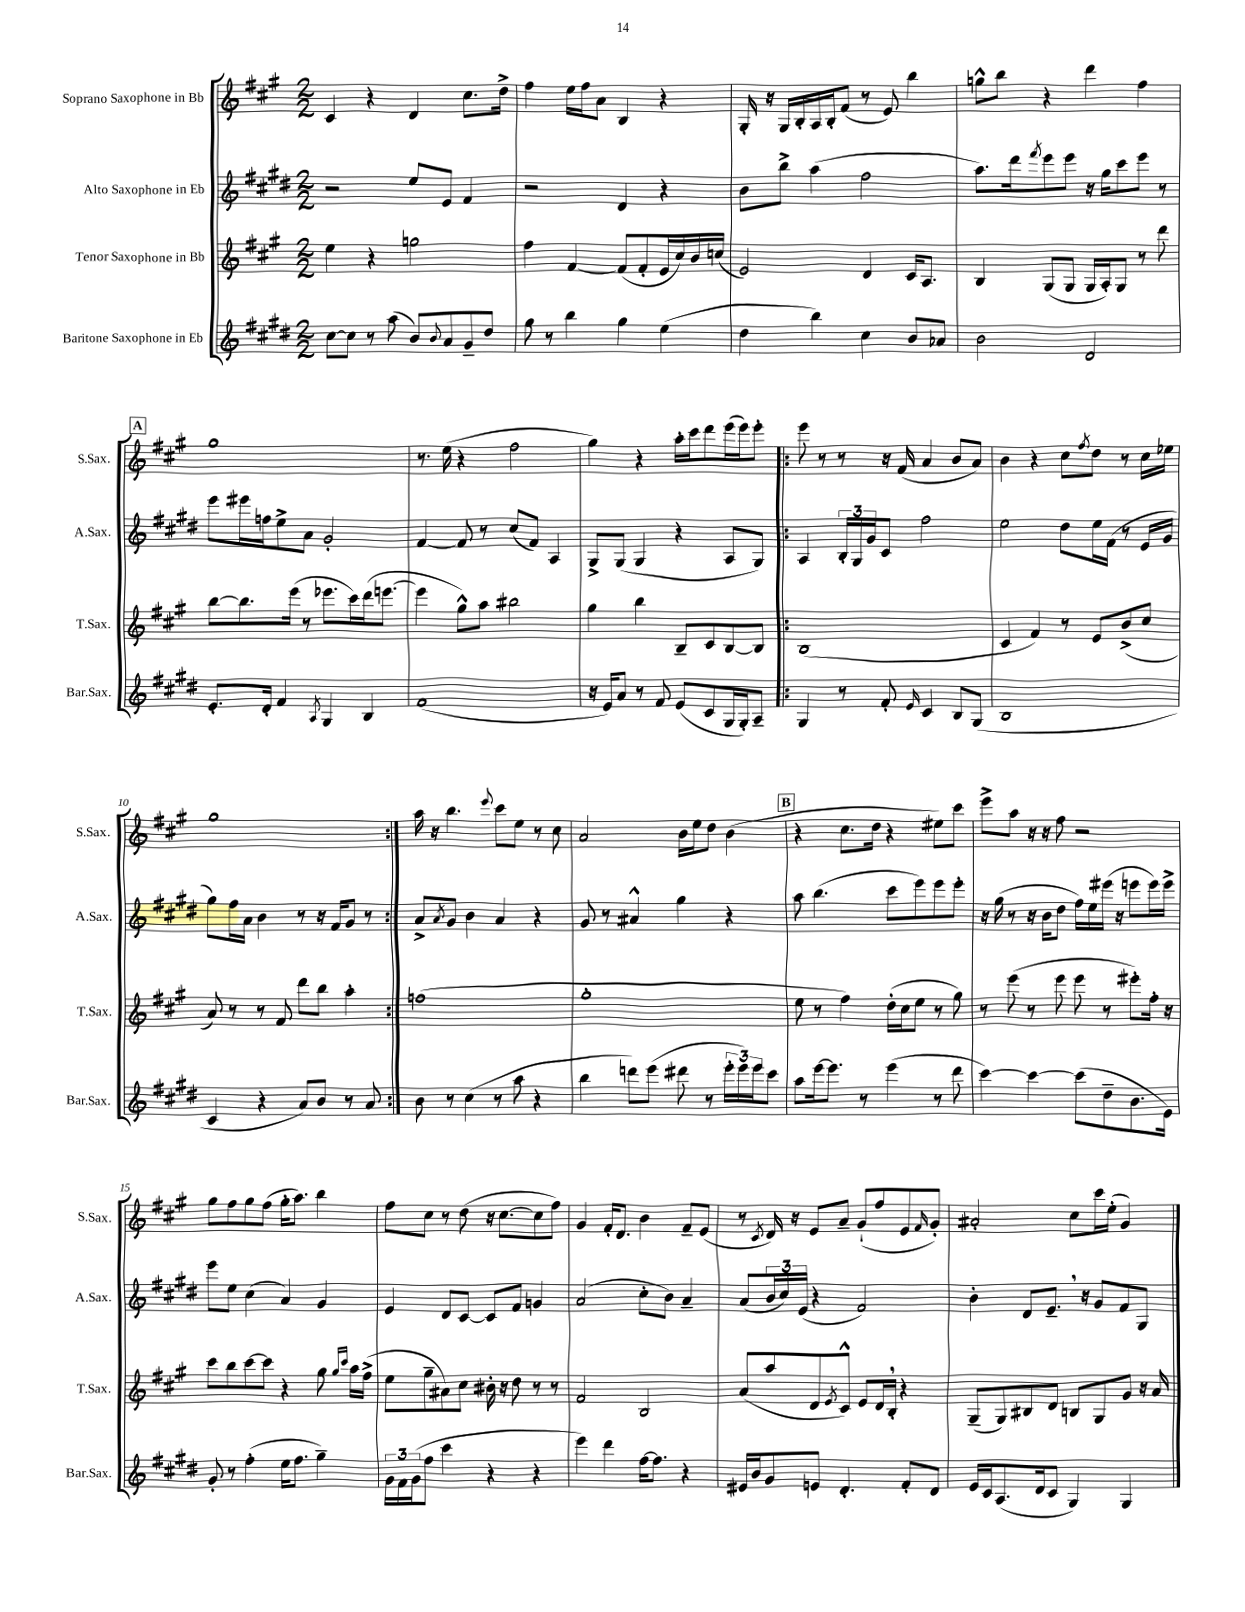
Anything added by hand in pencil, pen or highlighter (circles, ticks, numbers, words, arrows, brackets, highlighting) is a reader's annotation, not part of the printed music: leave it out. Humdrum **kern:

**kern	**kern	**kern	**kern
*staff4	*staff3	*staff2	*staff1
*clefG2	*clefG2	*clefG2	*clefG2
*k[f#c#g#d#]	*k[f#c#g#]	*k[f#c#g#d#]	*k[f#c#g#]
*M2/2	*M2/2	*M2/2	*M2/2
[8cc#\L	4ee\	2r	4c#/
8cc#\]J	.	.	.
8r	4r	.	4r
(8aa\	.	.	.
8b/L)	2gg\	8ee/L	4d/
8qqb/	.	.	.
8a/	.	8e/J	.
8g#~/	.	4f#/	8.cc#\L
8dd#/J	.	.	.
.	.	.	16dd^\Jk
=	=	=	=
8gg#\	4ff#\	2r	4ff#\
8r	.	.	.
4bb\	[4f#/	.	16ee\LL
.	.	.	16ff#\J
.	.	.	8a\J
4gg#\	(8f#/]L	4d#/	4B/
.	8f#'/	.	.
(4ee\	16e/L	4r	4r
.	16cc#/)	.	.
.	16b/	.	.
.	(16cc/JJ	.	.
=	=	=	=
4dd#\	2e/)	8b\L	16G#'/
.	.	.	16r
.	.	8bb^\J	16G#/LL
.	.	.	16B'/
4bb\)	.	(4aa\	16A/
.	.	.	16B'/J
.	.	.	(8f#/J
4cc#\	4d/	2ff#\	8r
.	.	.	8e/)
8b/L	16c#/LK	.	4bb\
.	8.A/J	.	.
8a-/J	.	.	.
=	=	=	=
2b\	4B/	8.aa\L)	8gg^^\L
.	.	.	8bb\J
.	.	16ddd#\k	.
.	.	8qfff#/	.
.	(8G#/L	8eee\	4r
.	8G#/J	8eee\J	.
2d#/	16G#/LL	16r	4ddd\
.	16A'/J)	16gg#\LK	.
.	8G#/J	8ccc#\	.
.	8r	8eee\J	4ff#\
.	8ddd\	8r	.
=	=	=	=
8.e'/L	[8bb\L	8eee\L	1gg#
.	8.bb\]	16eee#\L	.
16d#'/Jk	.	16ff\J	.
4f#/	.	8ee^\	.
.	(16eee\Jk	.	.
.	8r	8a\J	.
8qA/	.	.	.
4G#/	8.eee-\L	2g#'/	.
.	16ccc#\L)	.	.
4B/	(16ddd\J	.	.
.	[8.eee\J	.	.
=	=	=	=
(1f#	4eee\]	[4f#/	8.r
.	.	.	(16ee\
.	8gg#^^\L)	8f#/]	4r
.	8aa\J	8r	.
.	2bb#\	(8cc#/L	2ff#\
.	.	8f#/J)	.
.	.	4A/	.
=	=	=	=
16r	4gg#\	8G#^/L	4gg#\)
16e/LK)	.	.	.
8a/J	.	(8G#/J	.
8r	4bb\	4G#/	4r
8f#/	.	.	.
(8e/L	8B~/L	4r	16aa'\LL
.	.	.	16ccc#\J
8c#/	8c#/	.	8ddd\
16G#/L	[8B/	8A/L	(16eee\L
16G#'/J)	.	.	16eee\J)
8A~/J	8B/]J	8G#/J)	8eee'\J
=!|:	=!|:	=!|:	=!|:
4G#/	(1B	4A/	8eee\
.	.	.	8r
8r	.	24B'/LL	8r
.	.	24G#/	.
.	.	24g#/J	.
8f#'/	.	8c#/J	16r
.	.	.	(16f#/
16qqe/	.	.	.
4c#/	.	2ff#\	4a/
8B/L	.	.	8b/L
(8G#/J	.	.	8a/J)
=	=	=	=
1B	4c#/	2ee\	4b\
.	4f#/)	.	4r
.	8r	8dd#\L	8cc#\L
.	.	.	8qff#/
.	8e/L	16ee\L	8dd\J
.	.	(16f#\JJ	.
.	(8b^/	8r	8r
.	8cc#/J	16e/LL	16cc#\LL
.	.	16g#/JJ	16ee-\JJ
=	=	=	=
4c#/	8a/)	8gg#\L)	1gg#
.	8r	16ff#\L	.
.	.	16a\JJ	.
4r	8r	4b\	.
.	8f#/	.	.
8a/L)	8ddd\L	8r	.
8b/J	8bb\J	16r	.
.	.	16f#/LK	.
8r	4aa'\	8g#/J	.
8a/	.	8r	.
=:|!	=:|!	=:|!	=:|!
8b\	(1ff	8a^/L	16aa\
.	.	.	16r
.	.	8qa/	.
8r	.	8g#/J	4.bb\
(4cc#\	.	4b\	.
.	.	.	8qqeee/
8r	.	4a/	8ccc#\L
8aa\	.	.	8ee\J
4r	.	4r	8r
.	.	.	8cc#\
=	=	=	=
4bb\	1gg#'	8g#/	2a/
.	.	8r	.
8ddd\L)	.	4a#^^/	.
(8eee\J	.	.	.
8ddd#\	.	4gg#\	16b\LL
.	.	.	16ee\J
8r	.	.	8dd\J
24eee'\LL	.	4r	(4b\
24eee\)	.	.	.
24eee\J	.	.	.
8ccc#\J	.	.	.
=	=	=	=
8aa\L	8ee\	8aa\	4r
[16eee\k	8r	(4.bb\	.
8.eee\]J	.	.	.
.	4ff#\)	.	8.cc#\L
8r	.	.	.
.	.	.	16dd\Jk
(4eee\	(16dd'\LL	8ccc#\L	4r
.	16cc#\J	.	.
.	8ee\J	8eee\)	.
8r	8r	8eee\	8ee#\L)
8ddd#\	8gg#\)	8eee'\J	8ccc#\J
=	=	=	=
[4ccc#\)	8r	16r	8eee^\L
.	.	(16gg#\	.
.	(8eee\	8r	8aa\J
4ccc#\_	8r	16r	16r
.	.	16b\LK	16r
.	8eee\	8dd#\J	8ff#\
(8ccc#\]L	8eee\	16ff#\LL)	2r
.	.	16ee\	.
8dd#~\	8r	(16eee#\JJ	.
.	.	16r	.
8.b\	8eee#'\L)	8eee\L	.
.	16ff#'\Jk	16eee\L)	.
16e\Jk)	16r	16eee^\JJ	.
=	=	=	=
8g#'/	8ccc#\L	8eee\L	8gg#\L
8r	8bb\	8ee\J	8ff#\
(4ff#'\	[8ccc#\	(4cc#\	8gg#\
.	8ccc#\]J	.	(8ff#\J
16ee\LK	4r	4a/)	16gg#'\LK
8.ff#\J	.	.	8.aa\J)
4gg#~\)	8gg#\	4g#/	4bb\
.	16qqgg#/LL	.	.
.	16qqccc#/JJ	.	.
.	16aa\LL	.	.
.	(16ff#^\JJ	.	.
=	=	=	=
24g#\LL	8ee\L	4e/	8ff#\L
24f#\	.	.	.
(24g#\J	.	.	.
8ff#\J	8gg#~\	.	8cc#\J
4ccc#\	8a#\)	8d#/L	8r
.	8cc#\J	[8c#/J	(8dd\
4r	16b#'\	8c#/]L	16r
.	16r	.	[8.cc#\L
.	8dd\	8f#/J	.
4r	8r	4g/	8cc#\]
.	8r	.	8ff#\J)
=	=	=	=
4eee\)	2f#/	(2a/	4g#/
4ddd#\	.	.	16f#'/LK
.	.	.	8.d/J
[16ff#\LK	2B/	8cc#'\L	4b\
8.ff#\]J	.	.	.
.	.	8b\J)	.
4r	.	4a~/	8f#~/L
.	.	.	(8e/J
=	=	=	=
16e#/LL	(8a/L	(8a/L	8r
16b/J	.	.	.
.	.	.	8qc#/
8g#/	8aa/	24b/L	16d/)
.	.	24cc#/)	.
.	.	.	16r
.	.	(24e/JJ	.
8e/J	8d/	4r	8e/L
.	8qe/	.	.
4.d#'/	8c#^^/J)	.	8a~/J
.	8e/L	2f#/)	(8g#`/L
.	16d/L	.	8ff#/
.	16B'/JJ	.	.
8f#'/L	4r	.	8e/
.	.	.	16qqf#/
8d#/J	.	.	8g#'/J)
=	=	=	=
16e/LL	(8G#~/L	4b'\	2a#'/
16c#/J	.	.	.
(8.A/	8G#/)	.	.
.	8B#/	8d#/L	.
16d#/k	.	.	.
8c#/J	8d/J	8.e~/J	.
4G#/)	8B/L	.	8cc#\L
.	.	16r	.
.	8G#/	8g#/L	16ccc#\L
.	.	.	(16ee'\JJ
4G#/	8g#/J	8f#/	4g#/)
.	16r	8G#/J	.
.	16a/	.	.
==	==	==	==
*-	*-	*-	*-
